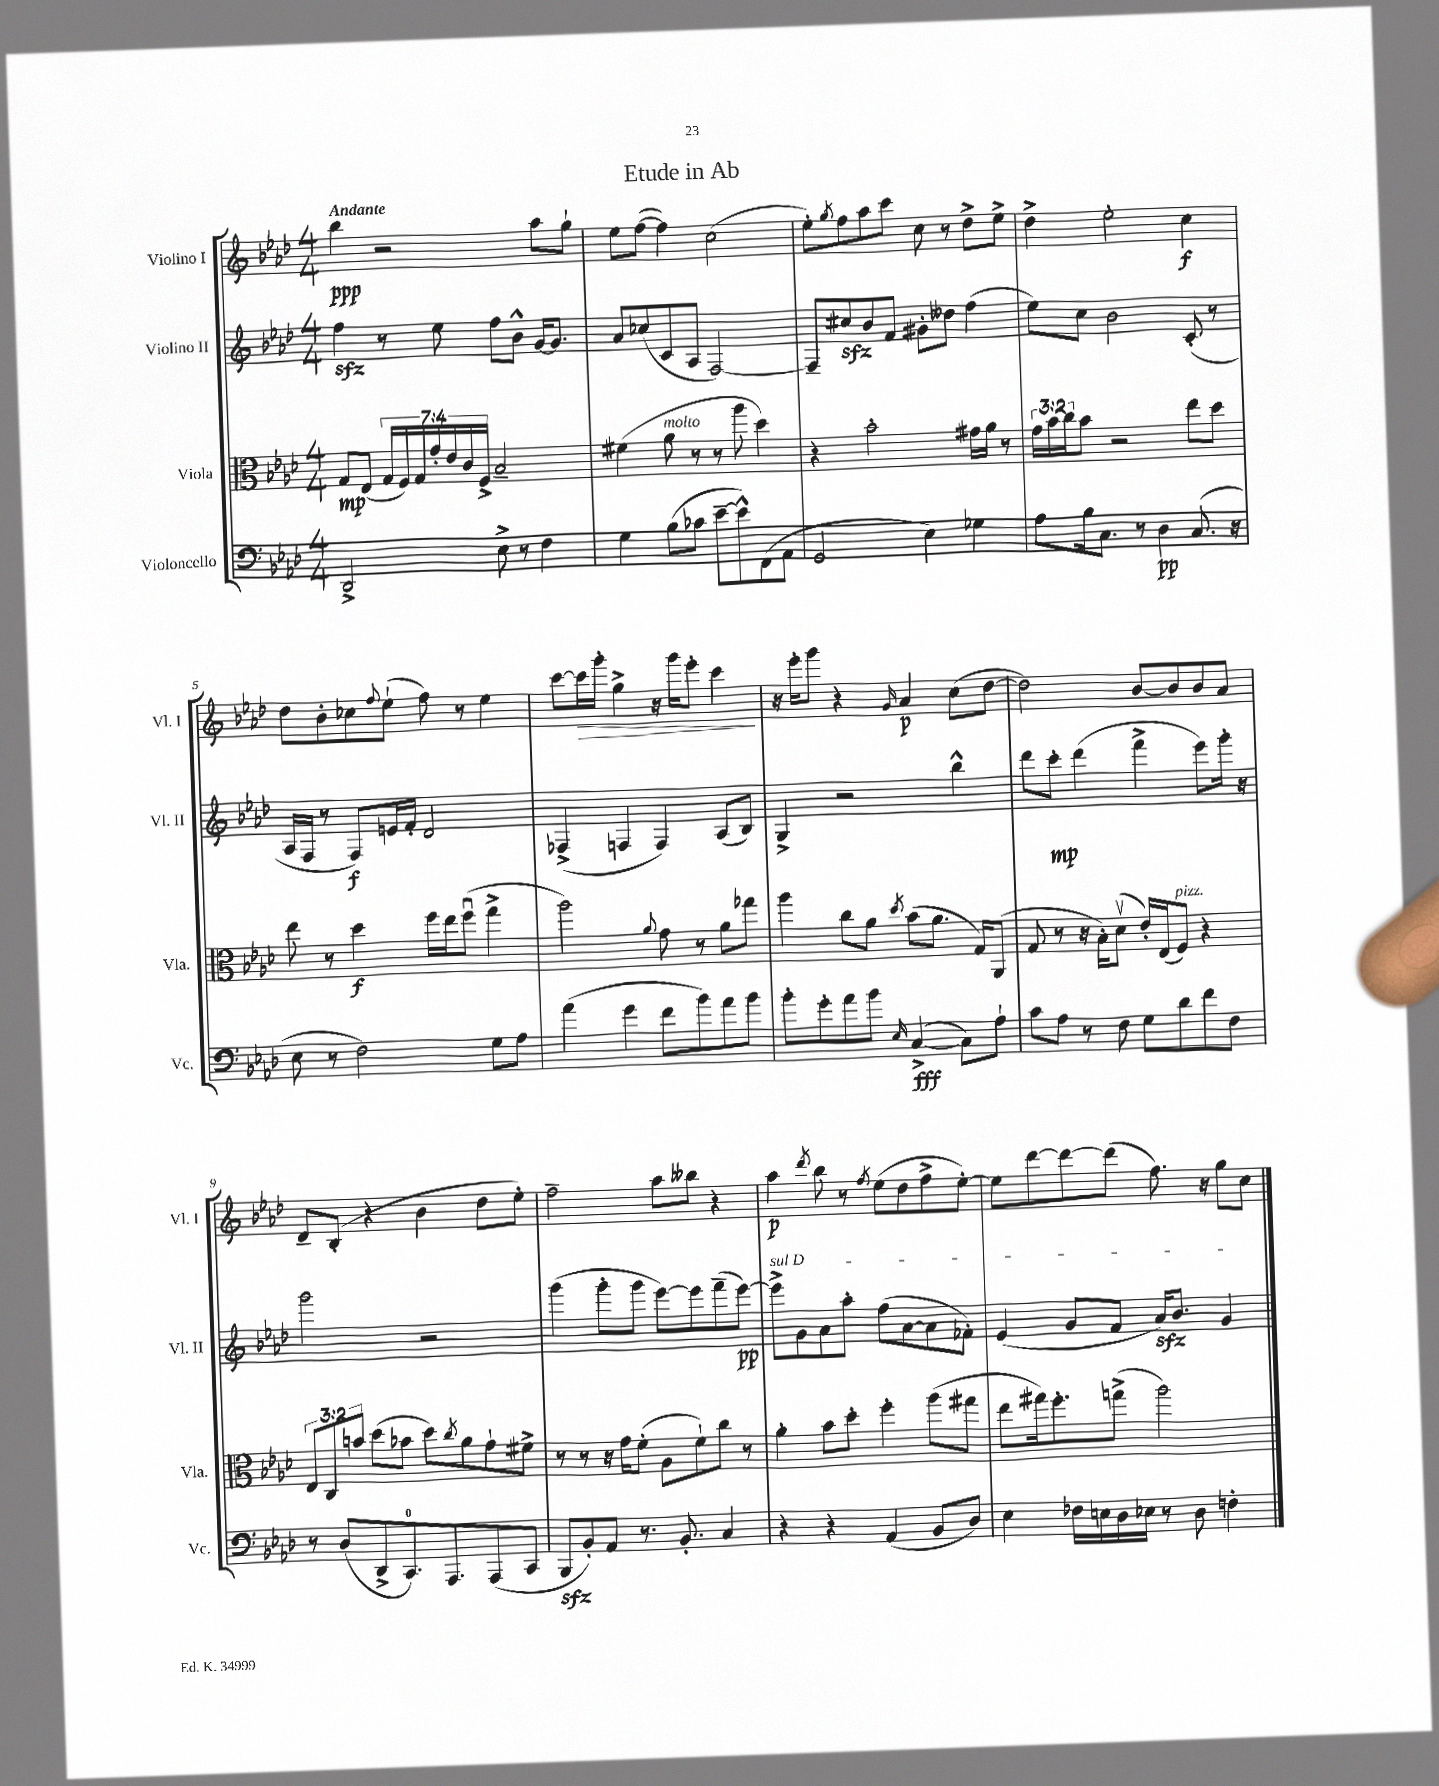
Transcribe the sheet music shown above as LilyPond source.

\header { title = "Etude in Ab" }
<<
\new StaffGroup <<
\new Staff = "s0" \with { instrumentName = "Violino I" shortInstrumentName = "Vl. I" } {
    \clef treble \key aes \major \numericTimeSignature \time 4/4 \tempo "Andante"
    bes''4\ppp r2 aes''8 g''8-! |
    ees''8 f''8~( f''4) c''2( |
    ees''8-.) \acciaccatura { g''8 } f''8 aes''8 c'''8 c''8 r8 des''8-> ees''8-> |
    des''4-> ees''2-. c''4\f |
    des''8 bes'8-. ces''8 \appoggiatura { f''8 } ees''8-!( f''8) r8 ees''4 |
    c'''8~ c'''16\> g'''16-. g''4-> r16 g'''16 ees'''8-. c'''4\! |
    r16 ees'''16-. g'''8 r4 \grace { g'16 } aes'4\p c''8( des''8~ |
    des''2) bes'8~ bes'8 bes'8 aes'8 |
    des'8-- bes8-.( r4 bes'4 des''8 ees''8-.) |
    f''2-- aes''8 beses''8 r4 |
    aes''4\p \acciaccatura { des'''8 } bes''8 r8 \acciaccatura { f''8 } ees''8( des''8 f''8-> ees''8~-.) |
    ees''8 des'''8~ des'''8~ des'''8( f''8.) r16 g''8 c''8 \bar "|." |
}
\new Staff = "s1" \with { instrumentName = "Violino II" shortInstrumentName = "Vl. II" } {
    \clef treble \key aes \major \numericTimeSignature \time 4/4
    f''4\sfz r8 ees''8 f''8 bes'8-^ g'16~ g'8. |
    aes'8 ces''8( c'8 aes8 f2~) |
    f8-- cis''8\sfz bes'8 f'8 gis'8-. deses''8 f''4( |
    ees''8) c''8 bes'2 c'8-.( r8 |
    aes16 f16 r8 f8\f) e'16 f'16-. des'2 |
    fes4->( f4 f4) aes8( bes8) |
    g4-> r2 bes''4-^ |
    des'''8 c'''8-.\mp des'''4( f'''4-> ees'''8) g'''16-. r16 |
    g'''2 r2 |
    g'''4( g'''8-. g'''8 ees'''8~) ees'''8 f'''8--( ees'''8~\pp) |
    \once \override TextSpanner.bound-details.left.text = \markup { \italic "sul D" } ees'''8->\startTextSpan g'8 aes'8 aes''8-. f''8( aes'8~ aes'8 fes'8-.) |
    ees'4( g'8 f'8 aes'16\sfz) bes'8. g'4\stopTextSpan \bar "|." |
}
\new Staff = "s2" \with { instrumentName = "Viola" shortInstrumentName = "Vla." } {
    \clef alto \key aes \major \numericTimeSignature \time 4/4 \override Staff.TupletNumber.text = #tuplet-number::calc-fraction-text
    g8\mp ees8( \tuplet 7/4 { g16 f16) g16 g'16-. ees'16 c'16 f16-> } bes2-- |
    fis'4( aes'8^\markup { \italic "molto" } r8 r8 aes''8 des''4) |
    r4 bes'2-. gis'16 aes'16 r8 |
    \tuplet 3/2 { g'16 bes'16 c''16 } bes'8 r2 ees''8 des''8 |
    ees''8 r8 des''4\f f''16 ees''16 f''8\downbow( g''4-> |
    aes''2) \appoggiatura { aes'8 } g'8 r8 aes'8 ges''8 |
    aes''4 c''8 aes'8 \acciaccatura { des''8 } bes'8( aes'8. g16) aes,8( |
    g8 r8 r16 bes16-.) des'8\upbow( ees'16-.) ees16( f8^\markup { \italic "pizz." }) r4 |
    \tuplet 3/2 { ees8 c8 b'8 } des''8( bes'8 des''8) \acciaccatura { c''8 } aes'8 g'8-! fis'8-> |
    r8 r8 r16 g'16 f'8-.( aes8 f'8-!) c''8 r8 |
    aes'4-. bes'8 des''8-. f''4-. aes''8( gis''8 |
    ees''8 gis''16) f''8.-. g''8->( aes''2) \bar "|." |
}
\new Staff = "s3" \with { instrumentName = "Violoncello" shortInstrumentName = "Vc." } {
    \clef bass \key aes \major \numericTimeSignature \time 4/4
    des,2-> ees8-> r8 f4 |
    g4 bes8( ces'8 ees'8~-- ees'8-^) f,8( aes,8 |
    g,2 ees4) ges4 |
    aes8 bes16 c8. r8 des4\pp c8.( r16 |
    ees8 r8 f2) g8 aes8 |
    aes'4( g'4 f'8 bes'8) aes'8 bes'8 |
    bes'8-. g'8-. aes'8 bes'8 \grace { ees16 } c4~->\fff( c8) aes8-! |
    c'8 aes8 r8 f8 g8 des'8 f'8 f8 |
    r8 des8( des,8-> c,8.-0) aes,,8. aes,,8( c,8 |
    bes,,8\sfz bes,8-.) aes,8 r8. bes,8.-. c4 |
    r4 r4 aes,4( bes,8 des8) |
    ees4 fes16 e16 des16 ees16 r8 des8 f4-. \bar "|." |
}
>>
>>
